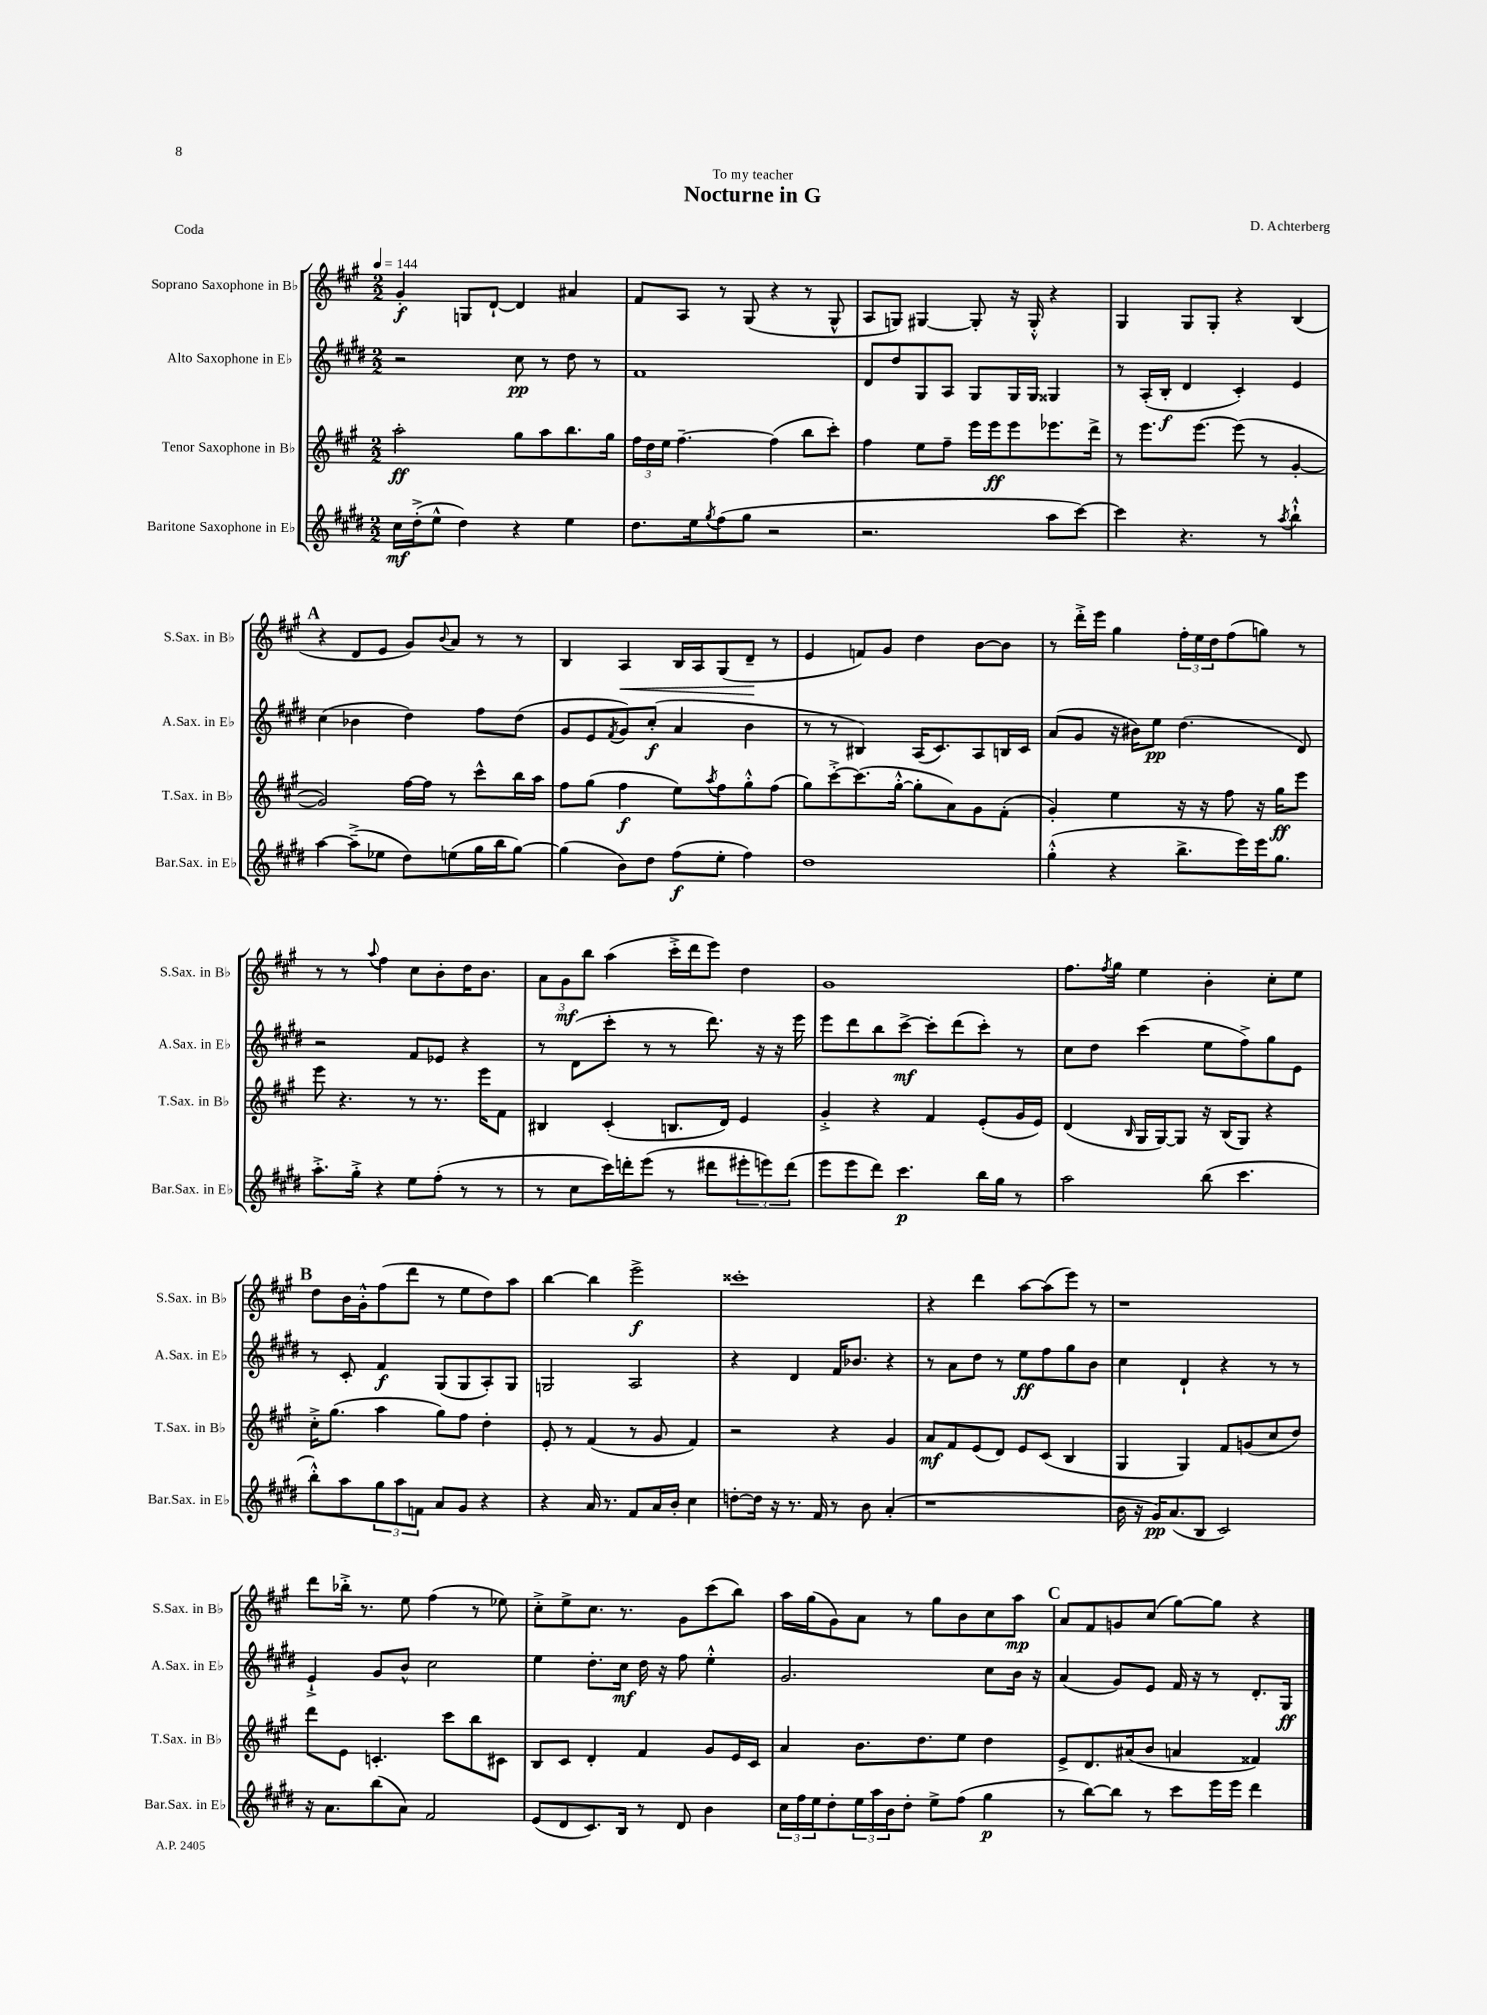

**kern	**dynam	**kern	**dynam	**kern	**dynam	**kern	**dynam
*part4	*part4	*part3	*part3	*part2	*part2	*part1	*part1
*staff4	*staff4	*staff3	*staff3	*staff2	*staff2	*staff1	*staff1
*I"Baritone Saxophone in E♭	*	*I"Tenor Saxophone in B♭	*	*I"Alto Saxophone in E♭	*	*I"Soprano Saxophone in B♭	*
*I'Bar.Sax. in E♭	*	*I'T.Sax. in B♭	*	*I'A.Sax. in E♭	*	*I'S.Sax. in B♭	*
*clefG2	*	*clefG2	*	*clefG2	*	*clefG2	*
*k[f#c#g#d#]	*	*k[f#c#g#]	*	*k[f#c#g#d#]	*	*k[f#c#g#]	*
*M2/2	*	*M2/2	*	*M2/2	*	*M2/2	*
*MM144	*	*MM144	*	*MM144	*	*MM144	*
=1	=1	=1	=1	=1	=1	=1	=1
16cc#\LL	mf	2aa'\	ff	2r	.	4g#'/	f
(16dd#'^\J	.	.	.	.	.	.	.
8ee^^\J	.	.	.	.	.	.	.
4dd#\)	.	.	.	.	.	8Gn/L	.
.	.	.	.	.	.	[8d`/J	.
4r	.	8gg#\L	.	8cc#\	pp	4d/]	.
.	.	8aa\	.	8r	.	.	.
4ee\	.	8.bb\	.	8dd#\	.	4a#X/	.
.	.	.	.	8r	.	.	.
.	.	16gg#\Jk	.	.	.	.	.
=2	=2	=2	=2	=2	=2	=2	=2
8.dd#\L	.	24ff#\LL	.	1f#	.	8f#/L	.
.	.	24dd\	.	.	.	.	.
.	.	24ee\JJ	.	.	.	.	.
.	.	[4.ff#~\	.	.	.	8A/J	.
16ee\k	.	.	.	.	.	.	.
8qgg#/	.	.	.	.	.	.	.
(8ff#\	.	.	.	.	.	8r	.
8gg#\J	.	.	.	.	.	(8G#/	.
2r	.	(4ff#\]	.	.	.	4r	.
.	.	8bb\L	.	.	.	8r	.
.	.	8ccc#'\J)	.	.	.	8G#^^/	.
=3	=3	=3	=3	=3	=3	=3	=3
2.r	.	4ff#\	.	8d#/L	.	8A/L	.
.	.	.	.	8dd#/	.	8Gn/J)	.
.	.	8ee\L	.	8G#/	.	[4G#X/	.
.	.	8ff#~\J	.	8A/J	.	.	.
.	.	16eee\LL	.	8G#/L	.	8G#'/]	.
.	.	16eee\J	ff	.	.	.	.
.	.	8eee\	.	16G#/L	.	16r	.
.	.	.	.	16G#/JJ	.	16G#'^^/	.
8aa\L	.	8.eee-X\	.	4G##X/	.	4r	.
[8ccc#\J)	.	.	.	.	.	.	.
.	.	16ddd^\Jk	.	.	.	.	.
=4	=4	=4	=4	=4	=4	=4	=4
4ccc#\]	.	8r	.	8r	.	4G#/	.
.	.	8.eee\L	.	(16A'/LL	.	.	.
.	.	.	.	16B'/JJ	f	.	.
4.r	.	.	.	4d#/	.	8G#/L	.
.	.	[8.eee\J	.	.	.	.	.
.	.	.	.	.	.	8G#'/J	.
.	.	(8eee\]	.	4c#'/)	.	4r	.
8r	.	8r	.	.	.	.	.
8qaa/	.	.	.	.	.	.	.
4bb`^^\	.	[4g#'/	.	4e/	.	(4B/	.
!!LO:LB:g=z
!!LO:REH:place=s1:t=A
=5	=5	=5	=5	=5	=5	=5	=5
[4aa\	.	2g#/])	.	(4cc#\	.	4r	.
(8aa~^\L]	.	.	.	4b-X\	.	8d/L	.
8ee-X\J	.	.	.	.	.	8e/J	.
8dd#\L)	.	[16ff#\LL	.	4dd#\)	.	8g#/L)	.
.	.	16ff#\JJ]	.	.	.	.	.
.	.	.	.	.	.	8qqb/	.
(8een\	.	8r	.	.	.	8a/J	.
16gg#\L	.	8ccc#^^\L	.	8ff#\L	.	8r	.
16bb\J	.	.	.	.	.	.	.
[8gg#\J)	.	16bb\L	.	(8dd#\J	.	8r	.
.	.	16aa\JJ	.	.	.	.	.
=6	=6	=6	=6	=6	=6	=6	=6
(4gg#\]	.	8ff#\L	.	8g#/L	.	4B/	.
.	.	(8gg#\J	.	8e/	.	.	.
.	.	.	.	8qf#/	.	.	.
!	!	!	!	!	!	!	!LO:HP:b
8b\L)	.	4ff#\	f	8g#/)	.	4A/	<
8dd#\J	.	.	.	(8cc#'/J	f	.	.
(8ff#\L	f	8ee\L)	.	4a/	.	16B/LL	.
.	.	.	.	.	.	16A/J	.
.	.	8qaa/	.	.	.	.	.
8ee'\J	.	8ff#\	.	.	.	(8G#/	.
4ff#\)	.	8gg#'^^\	.	4b\	.	8d~/J	.
.	.	(8ff#\J	.	.	.	8r	[
=7	=7	=7	=7	=7	=7	=7	=7
1dd#	.	8gg#\L)	.	8r	.	4e/	.
.	.	[8ccc#'^\	.	8r	.	.	.
.	.	(8.ccc#\]	.	4B#X/)	.	8fn/L)	.
.	.	.	.	.	.	8g#/J	.
.	.	[16gg#'^^\Jk	.	.	.	.	.
.	.	8gg#'\L]	.	(16A/KL	.	4dd\	.
.	.	.	.	8.c#/)	.	.	.
.	.	8a\)	.	.	.	.	.
.	.	8g#\	.	8A/	.	[8b\L	.
.	.	(8f#'\J	.	16Bn/L	.	8b\J]	.
.	.	.	.	16c#/JJ	.	.	.
=8	=8	=8	=8	=8	=8	=8	=8
(4gg#'^^\	.	4g#'/)	.	(8a/L	.	8r	.
.	.	.	.	8g#/J	.	16ddd'^\LL	.
.	.	.	.	.	.	16eee\JJ	.
4r	.	4ee\	.	16r	.	4gg#\	.
.	.	.	.	16b#X\KL)	.	.	.
.	.	.	.	8ee\J	pp	.	.
8.bb^\L	.	16r	.	(4.dd#\	.	24ff#'\LL	.
.	.	.	.	.	.	24ee\	.
.	.	16r	.	.	.	.	.
.	.	.	.	.	.	24dd\J	.
.	.	8ff#\	.	.	.	(8ff#\	.
16eee\L)	.	.	.	.	.	.	.
16eee\J	.	16r	.	.	.	8ggn\J)	.
8.gg#\J	.	16gg#\KL	ff	.	.	.	.
.	.	8eee\J	.	8d#/)	.	8r	.
!!LO:LB:g=z
=9	=9	=9	=9	=9	=9	=9	=9
8.aa'^\L	.	8eee\	.	2r	.	8r	.
.	.	4.r	.	.	.	8r	.
16gg#'^\Jk	.	.	.	.	.	.	.
.	.	.	.	.	.	8qqaa/	.
4r	.	.	.	.	.	4ff#\	.
8ee\L	.	8r	.	8f#/L	.	8cc#\L	.
(8ff#'\J	.	8.r	.	8e-X/J	.	8b'\	.
8r	.	.	.	4r	.	16dd\K	.
.	.	16eee\KL	.	.	.	8.b\J	.
8r	.	8f#\J	.	.	.	.	.
=10	=10	=10	=10	=10	=10	=10	=10
8r	.	4B#X/	.	8r	.	12a\L	.
.	.	.	.	.	.	12g#\	mf
8cc#\L	.	.	.	(8d#\L	.	.	.
.	.	.	.	.	.	12bb\J	.
16ccc#\L)	.	(4c#'/	.	8ccc#'\J	.	(4aa\	.
16dddn'\J	.	.	.	.	.	.	.
(8eee\J	.	.	.	8r	.	.	.
8r	.	8.Bn/L	.	8r	.	16ccc#'^\LL	.
.	.	.	.	.	.	16ddd\J	.
8ddd#X\L	.	.	.	8.ddd#\)	.	8eee\J)	.
.	.	16d/Jk)	.	.	.	.	.
12eee#X'\	.	4e/	.	.	.	4dd\	.
.	.	.	.	16r	.	.	.
12eeen\)	.	.	.	.	.	.	.
.	.	.	.	16r	.	.	.
(12ddd#\J	.	.	.	.	.	.	.
.	.	.	.	16eee\	.	.	.
=11	=11	=11	=11	=11	=11	=11	=11
8eee\L	.	4g#'^/	.	8eee\L	.	1g#	.
8eee\	.	.	.	8ddd#\	.	.	.
8ddd#\J)	.	4r	.	8bb\	.	.	.
4.ccc#\	p	.	.	[8ccc#^\J	mf	.	.
.	.	4f#/	.	8ccc#'\L]	.	.	.
.	.	.	.	(8ddd#\	.	.	.
16bb\LL	.	(8e'/L	.	8ccc#'\J)	.	.	.
16gg#\JJ	.	.	.	.	.	.	.
8r	.	16g#/L	.	8r	.	.	.
.	.	16e/JJ)	.	.	.	.	.
=12	=12	=12	=12	=12	=12	=12	=12
2aa\	.	(4d/	.	8cc#\L	.	8.ff#\L	.
.	.	.	.	8dd#\J	.	.	.
.	.	.	.	.	.	8qff#/	.
.	.	.	.	.	.	16gg#\Jk	.
.	.	16qqB/	.	.	.	.	.
.	.	16G#/LL	.	(4ccc#\	.	4ee\	.
.	.	[16G#/J)	.	.	.	.	.
.	.	8G#/J]	.	.	.	.	.
(8bb\	.	16r	.	8ee\L	.	4b'\	.
.	.	(16B/KL	.	.	.	.	.
4.ccc#\	.	8G#/J)	.	8ff#^\)	.	.	.
.	.	4r	.	8gg#\	.	8cc#'\L	.
.	.	.	.	8e\J	.	8ee\J	.
!!LO:LB:g=z
!!LO:REH:place=s1:t=B
=13	=13	=13	=13	=13	=13	=13	=13
8bb'^^\L)	.	16cc#'^\KL	.	8r	.	8dd\L	.
.	.	(8.gg#\J	.	.	.	.	.
8aa\	.	.	.	8c#'/	.	16b\L	.
.	.	.	.	.	.	16g#'^^\J	.
12gg#\	.	4aa\	.	4f#/	f	(8ff#\	.
12aa\	.	.	.	.	.	.	.
.	.	.	.	.	.	8ddd\J	.
12fn\J	.	.	.	.	.	.	.
8a/L	.	8gg#\L)	.	(8G#/L	.	8r	.
8g#/J	.	8ff#\J	.	8G#/	.	8ee\L	.
4r	.	4dd'\	.	8A'/)	.	8dd\)	.
.	.	.	.	8G#/J	.	8aa\J	.
=14	=14	=14	=14	=14	=14	=14	=14
4r	.	8e'/	.	2Gn/	.	[4bb\	.
.	.	8r	.	.	.	.	.
16a/	.	(4f#/	.	.	.	4bb\]	.
8.r	.	.	.	.	.	.	.
8f#/L	.	8r	.	2A/	.	2eee^\	f
16a/L	.	8g#/	.	.	.	.	.
16b'/JJ	.	.	.	.	.	.	.
4cc#\	.	4f#/)	.	.	.	.	.
=15	=15	=15	=15	=15	=15	=15	=15
[8ddn'\L	.	2r	.	4r	.	1ccc##X'	.
16dd\Jk]	.	.	.	.	.	.	.
16r	.	.	.	.	.	.	.
8.r	.	.	.	4d#/	.	.	.
16f#/	.	.	.	.	.	.	.
8r	.	4r	.	16f#/KL	.	.	.
.	.	.	.	8.b-X/J	.	.	.
8b\	.	.	.	.	.	.	.
(4a'/	.	4g#/	.	4r	.	.	.
=16	=16	=16	=16	=16	=16	=16	=16
1r	.	8a/L	mf	8r	.	4r	.
.	.	8f#/	.	8a\L	.	.	.
.	.	(8e/	.	8dd#\J	.	4ddd\	.
.	.	8d/J)	.	8r	.	.	.
.	.	8e/L	.	8ee\L	ff	[8aa\L	.
.	.	(8c#/J	.	8ff#\	.	(8aa\]	.
.	.	4B/	.	8gg#\	.	8eee\J)	.
.	.	.	.	8b\J	.	8r	.
=17	=17	=17	=17	=17	=17	=17	=17
16b\	.	4G#/	.	4cc#\	.	1r	.
16r	.	.	.	.	.	.	.
16g#/KL)	pp	.	.	.	.	.	.
(8.a/	.	.	.	.	.	.	.
.	.	4G#/)	.	4d#`/	.	.	.
8B/J	.	.	.	.	.	.	.
2c#/)	.	8f#/L	.	4r	.	.	.
.	.	(8gn/	.	.	.	.	.
.	.	8cc#/	.	8r	.	.	.
.	.	8dd/J)	.	8r	.	.	.
!!LO:LB:g=z
=18	=18	=18	=18	=18	=18	=18	=18
16r	.	8ddd\L	.	4e`^/	.	8ddd\L	.
8.a\L	.	.	.	.	.	.	.
.	.	8e\J	.	.	.	16bb-X'^\Jk	.
.	.	.	.	.	.	8.r	.
(8bb\	.	4.cn'/	.	8g#/L	.	.	.
8a\J)	.	.	.	8b^^/J	.	8ee\	.
2f#/	.	.	.	2cc#\	.	(4ff#\	.
.	.	8ccc#\L	.	.	.	.	.
.	.	8bb\	.	.	.	8r	.
.	.	8c#X\J	.	.	.	8ee-X\)	.
=19	=19	=19	=19	=19	=19	=19	=19
(8e/L	.	8B/L	.	4ee\	.	8cc#'^\L	.
8d#/	.	8c#/J	.	.	.	8ee^\	.
8.c#/)	.	4d'/	.	8.dd#'\L	.	8.cc#\J	.
16B/Jk	.	.	.	16cc#\Jk	mf	8.r	.
8r	.	4f#/	.	16dd#\	.	.	.
.	.	.	.	16r	.	.	.
8d#/	.	.	.	8ff#\	.	8g#\L	.
4b\	.	8g#/L	.	4ee'^^\	.	(8ccc#\	.
.	.	16e/L	.	.	.	8bb\J)	.
.	.	16c#/JJ	.	.	.	.	.
=20	=20	=20	=20	=20	=20	=20	=20
24cc#\LL	.	4a/	.	2.g#/	.	16aa\LL	.
24ff#\	.	.	.	.	.	.	.
.	.	.	.	.	.	(16gg#\J	.
24ee\J	.	.	.	.	.	.	.
8dd#'\	.	.	.	.	.	8g#\)	.
24ee\L	.	8.b\L	.	.	.	8a\J	.
24aa\	.	.	.	.	.	.	.
24b\J	.	.	.	.	.	.	.
8dd#'\J	.	.	.	.	.	8r	.
.	.	8.dd\	.	.	.	.	.
8ee^\L	.	.	.	.	.	8gg#\L	.
(8ff#\J	.	8ee\J	.	.	.	8b\	.
4gg#\	p	4dd\	.	8cc#\L	.	8cc#\	.
.	.	.	.	16b\Jk	.	8aa\J	mp
.	.	.	.	16r	.	.	.
!!LO:REH:place=s1:t=C
=21	=21	=21	=21	=21	=21	=21	=21
8r	.	8e^/L	.	(4a/	.	8a/L	.
[8bb\L)	.	8.d/	.	.	.	8f#/	.
8bb\J]	.	.	.	8g#/L)	.	8gn/	.
.	.	(16a#X/k	.	.	.	.	.
8r	.	8b/J	.	8e/J	.	(8cc#/J	.
8ccc#\L	.	4an/	.	16f#/	.	[8gg#\L)	.
.	.	.	.	16r	.	.	.
16eee\L	.	.	.	8r	.	8gg#\J]	.
16eee\JJ	.	.	.	.	.	.	.
4ddd#\	.	4f##X/)	.	8.d#'/L	.	4r	.
.	.	.	.	16G#/Jk	ff	.	.
==	==	==	==	==	==	==	==
*-	*-	*-	*-	*-	*-	*-	*-
